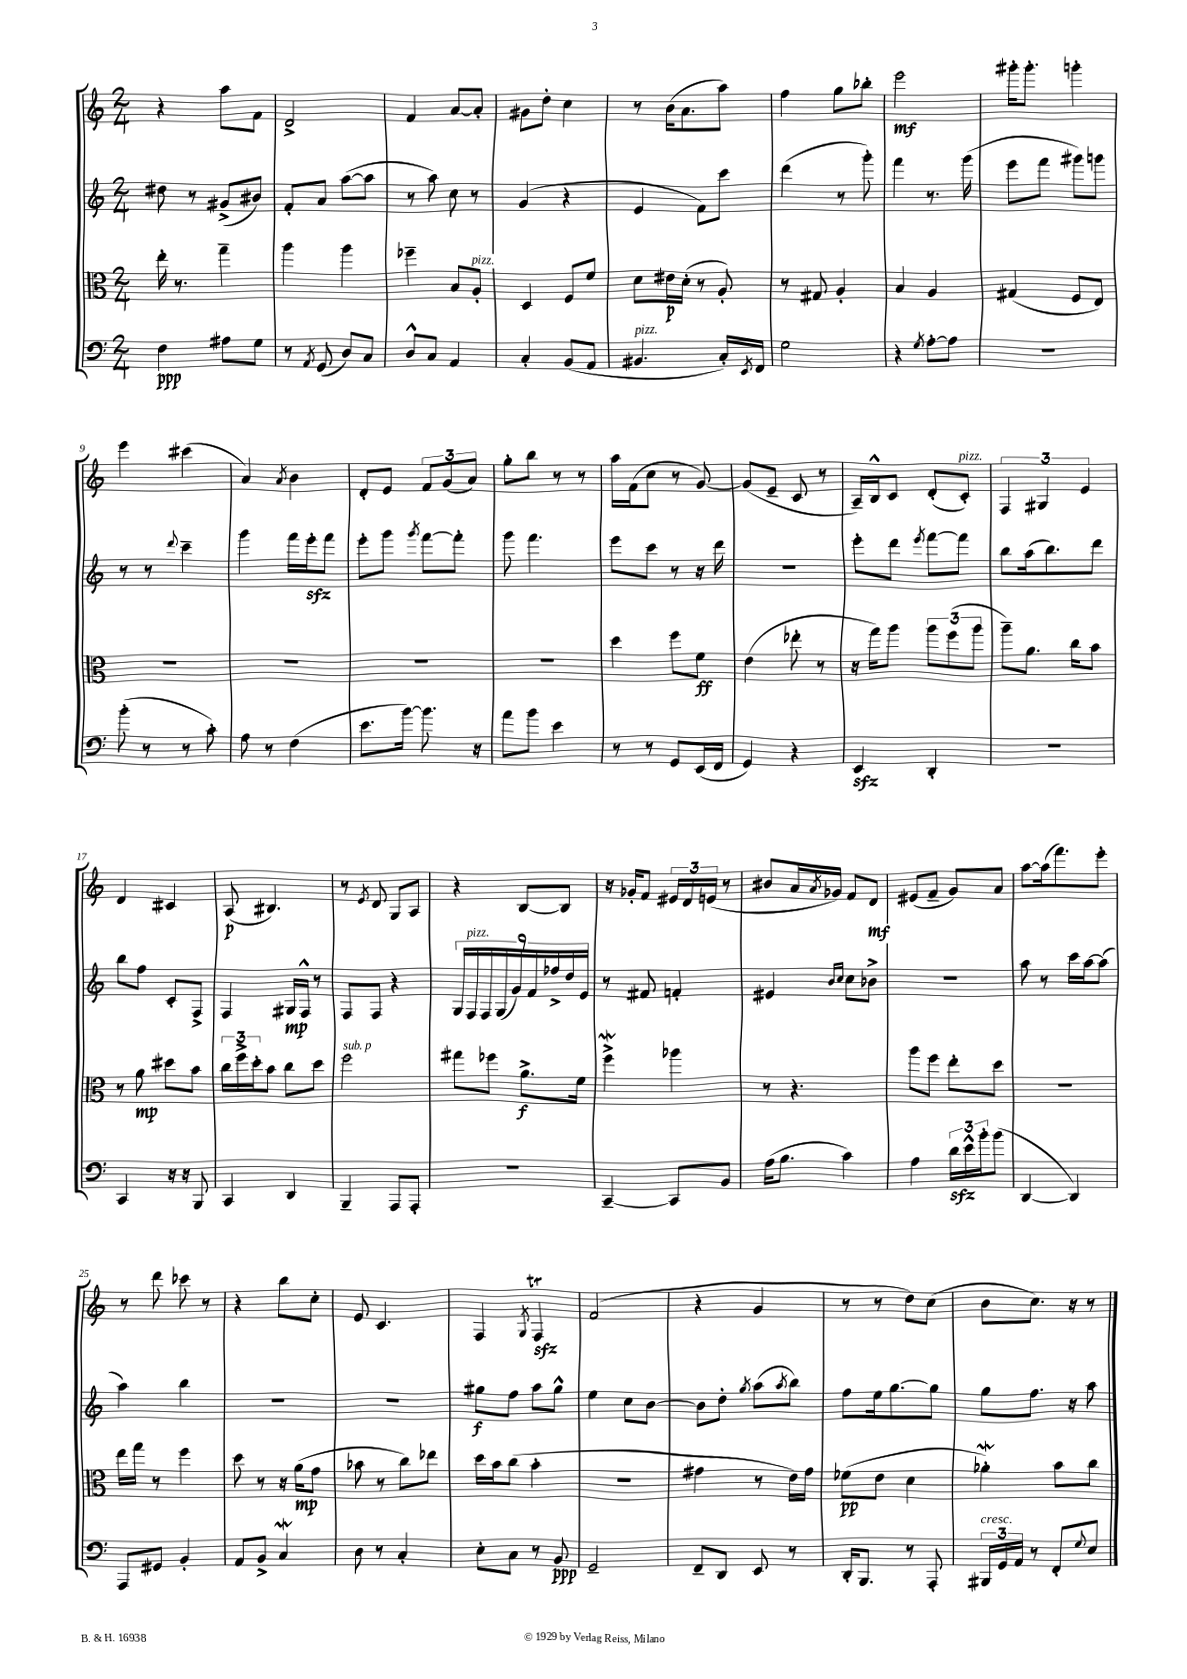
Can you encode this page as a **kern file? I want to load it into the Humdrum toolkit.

**kern	**dynam	**kern	**dynam	**kern	**dynam	**kern	**dynam
*part4	*part4	*part3	*part3	*part2	*part2	*part1	*part1
*staff4	*staff4	*staff3	*staff3	*staff2	*staff2	*staff1	*staff1
*clefF4	*	*clefC3	*	*clefG2	*	*clefG2	*
*k[]	*	*k[]	*	*k[]	*	*k[]	*
*M2/4	*	*M2/4	*	*M2/4	*	*M2/4	*
=1	=1	=1	=1	=1	=1	=1	=1
4F\	ppp	16ee'\	.	8dd#X\	.	4r	.
.	.	8.r	.	.	.	.	.
.	.	.	.	8r	.	.	.
8A#X\L	.	4gg~\	.	(8g#X^/L	.	8aa\L	.
8G\J	.	.	.	8b#X/J)	.	8f\J	.
=2	=2	=2	=2	=2	=2	=2	=2
8r	.	4aa\	.	8f'/L	.	2d^/	.
8qAA/	.	.	.	.	.	.	.
(8GG/	.	.	.	8a/J	.	.	.
8D/L)	.	4aa\	.	([8aa\L	.	.	.
8C/J	.	.	.	8aa\J]	.	.	.
=3	=3	=3	=3	=3	=3	=3	=3
8D^^/L	.	4ff-X~\	.	8r	.	4f/	.
8C/J	.	.	.	8aa\)	.	.	.
4AA/	.	8B/L	.	8cc\	.	[8a/L	.
!	!	!LO:TX:a:i:t=pizz.	!	!	!	!	!
.	.	8A'/J	.	8r	.	8a'/J]	.
=4	=4	=4	=4	=4	=4	=4	=4
4C'/	.	4D/	.	(4g/	.	8g#X\L	.
.	.	.	.	.	.	8dd'\J	.
(8BB/L	.	8F/L	.	4r	.	4cc\	.
8AA/J	.	8f/J	.	.	.	.	.
=5	=5	=5	=5	=5	=5	=5	=5
!LO:TX:a:i:t=pizz.	!	!	!	!	!	!	!
4.BB#X/	.	8d\L	.	4e/	.	8r	.
.	.	16e#X\L	p	.	.	(16b\KL	.
.	.	(16d'\JJ	.	.	.	8.a\	.
.	.	8r	.	8f\L)	.	.	.
16C'/LL)	.	8A'/)	.	8ccc\J	.	8aa\J)	.
8qEE/	.	.	.	.	.	.	.
16FF/JJ	.	.	.	.	.	.	.
=6	=6	=6	=6	=6	=6	=6	=6
2G\	.	8r	.	(4ddd\	.	4ff\	.
.	.	8G#X/	.	.	.	.	.
.	.	4A'/	.	8r	.	8gg\L	.
.	.	.	.	8ggg'\)	.	8bb-X'\J	.
=7	=7	=7	=7	=7	=7	=7	=7
4r	.	4B/	.	4fff\	.	2eee\	mf
8qG/	.	.	.	.	.	.	.
[8A'\L	.	4A/	.	8.r	.	.	.
8A\J]	.	.	.	.	.	.	.
.	.	.	.	(16ggg\	.	.	.
=8	=8	=8	=8	=8	=8	=8	=8
2r	.	(4G#X/	.	8eee\L	.	16ggg#X'\KL	.
.	.	.	.	.	.	8.ggg#'\J	.
.	.	.	.	8fff\J	.	.	.
.	.	8F/L	.	8ggg#X\L)	.	4gggn'\	.
.	.	8E/J)	.	8gggn\J	.	.	.
!!LO:LB:g=z
=9	=9	=9	=9	=9	=9	=9	=9
(8b'\	.	2r	.	8r	.	4eee\	.
8r	.	.	.	8r	.	.	.
.	.	.	.	8qqddd/	.	.	.
8r	.	.	.	4ccc~\	.	(4ccc#X\	.
8c'\)	.	.	.	.	.	.	.
=10	=10	=10	=10	=10	=10	=10	=10
8A\	.	2r	.	4ggg\	.	4a/)	.
8r	.	.	.	.	.	.	.
.	.	.	.	.	.	8qa/	.
(4F\	.	.	.	16fff\LL	.	4b\	.
.	.	.	.	16eeezz'\J	.	.	.
.	.	.	.	8fff\J	.	.	.
=11	=11	=11	=11	=11	=11	=11	=11
8.e\L	.	2r	.	8eee'\L	.	8d'/L	.
.	.	.	.	8ggg\J	.	8e/J	.
[16b\Jk)	.	.	.	.	.	.	.
.	.	.	.	8qggg/	.	.	.
8.b\]	.	.	.	[8fff\L	.	12f/L	.
.	.	.	.	.	.	(12g/	.
.	.	.	.	8fff'\J]	.	.	.
.	.	.	.	.	.	12a/J)	.
16r	.	.	.	.	.	.	.
=12	=12	=12	=12	=12	=12	=12	=12
8a\L	.	2r	.	8ggg\	.	8gg'\L	.
8b\J	.	.	.	4.fff\	.	8bb\J	.
4e\	.	.	.	.	.	8r	.
.	.	.	.	.	.	8r	.
=13	=13	=13	=13	=13	=13	=13	=13
8r	.	4dd\	.	8eee\L	.	16aa\LL	.
.	.	.	.	.	.	(16f\J	.
8r	.	.	.	8ccc\J	.	8cc\J	.
8GG/L	.	8ff\L	.	8r	.	8r	.
(16EE/L	.	8f\J	ff	16r	.	[8g/)	.
16FF/JJ	.	.	.	16ddd\	.	.	.
=14	=14	=14	=14	=14	=14	=14	=14
4GG/)	.	(4e\	.	2r	.	(8g/L]	.
.	.	.	.	.	.	8e~/J	.
4r	.	8ee-X'\	.	.	.	8c/	.
.	.	8r	.	.	.	8r	.
=15	=15	=15	=15	=15	=15	=15	=15
4EEzz/	.	16r	.	8eee'\L	.	16A~/LL)	.
.	.	16gg\KL)	.	.	.	16B^^/J	.
.	.	8aa\J	.	8ddd\J	.	8c/J	.
.	.	.	.	8qeee/	.	.	.
4DD'/	.	12aa\L	.	[8fff\L	.	(8d'/L	.
.	.	(12ff\	.	.	.	.	.
!	!	!	!	!	!	!LO:TX:a:i:t=pizz.	!
.	.	.	.	8fff\J]	.	8c'/J)	.
.	.	12aa\J	.	.	.	.	.
=16	=16	=16	=16	=16	=16	=16	=16
2r	.	8aa~\L)	.	8bb\L	.	6F/	.
.	.	8.a\J	.	(16aa\k	.	.	.
.	.	.	.	.	.	6G#X/	.
.	.	.	.	8.bb\)	.	.	.
.	.	16cc\KL	.	.	.	.	.
.	.	.	.	.	.	6e/	.
.	.	8b\J	.	8ddd\J	.	.	.
!!LO:LB:g=z
=17	=17	=17	=17	=17	=17	=17	=17
4CC/	.	8r	.	8bb\L	.	4d/	.
.	.	8a\	mp	8ff\J	.	.	.
16r	.	8dd#X\L	.	8c'/L	.	4c#X/	.
16r	.	.	.	.	.	.	.
8BBB/	.	8b\J	.	8F^/J	.	.	.
=18	=18	=18	=18	=18	=18	=18	=18
4CC/	.	24cc\LL	.	4F/	.	(8A/	p
.	.	24ff^\	.	.	.	.	.
.	.	24dd'\J	.	.	.	.	.
.	.	8b\J	.	.	.	4.B#X/)	.
4DD/	.	8cc\L	.	16G#X/LL	mp	.	.
.	.	.	.	16F^^/JJ	.	.	.
.	.	8dd\J	.	8r	.	.	.
=19	=19	=19	=19	=19	=19	=19	=19
!	!	!LO:TX:a:i:t=sub. p	!	!	!	!	!
4BBB~/	.	2ff\	.	8F/L	.	8r	.
.	.	.	.	.	.	8qe/	.
.	.	.	.	8F/J	.	8d/	.
8AAA/L	.	.	.	4r	.	8G/L	.
8AAA'/J	.	.	.	.	.	8A/J	.
=20	=20	=20	=20	=20	=20	=20	=20
2r	.	8gg#X\L	.	18G/LL	.	4r	.
!	!	!	!	!LO:TX:a:i:t=pizz.	!	!	!
.	.	.	.	18F/	.	.	.
.	.	.	.	18F/	.	.	.
.	.	8ff-X\J	.	.	.	.	.
.	.	.	.	(18G/	.	.	.
.	.	.	.	18g/)	.	.	.
.	.	8.a^\L	f	.	.	[8B/L	.
.	.	.	.	18f/	.	.	.
.	.	.	.	18ff-X^/	.	.	.
.	.	.	.	.	.	8B/J]	.
.	.	.	.	18dd/	.	.	.
.	.	16f\Jk	.	.	.	.	.
.	.	.	.	18e/JJ	.	.	.
=21	=21	=21	=21	=21	=21	=21	=21
[4CC~/	.	4ffw^\	.	8r	.	16r	.
.	.	.	.	.	.	16g-X'/KL	.
.	.	.	.	8f#X/	.	8f/J	.
8CC/L]	.	4aa-X\	.	4fn'/	.	24e#X/LL	.
.	.	.	.	.	.	24d/	.
.	.	.	.	.	.	(24en/JJ	.
8BB/J	.	.	.	.	.	8r	.
=22	=22	=22	=22	=22	=22	=22	=22
(16A\KL	.	8r	.	4e#X/	.	8b#X/L	.
8.B\J	.	.	.	.	.	.	.
.	.	4.r	.	.	.	16a/L	.
.	.	.	.	.	.	8qa/	.
.	.	.	.	.	.	16g-X/JJ)	.
.	.	.	.	16qqb/LL	.	.	.
.	.	.	.	16qqcc/JJ	.	.	.
4c\)	.	.	.	8cc\L	.	8f/L	.
.	.	.	.	8b-X^\J	.	8d/J	mf
=23	=23	=23	=23	=23	=23	=23	=23
4A\	.	8aa\L	.	2r	.	(8e#X/L	.
.	.	8ff\J	.	.	.	8f~/J	.
24dzz\LL	.	8ee'\L	.	.	.	8g/L)	.
24e^^\	.	.	.	.	.	.	.
24b'\J	.	.	.	.	.	.	.
(8b\J	.	8dd\J	.	.	.	8a/J	.
=24	=24	=24	=24	=24	=24	=24	=24
[4DD/	.	2r	.	8aa\	.	[8aa\L	.
.	.	.	.	8r	.	(16aa\k]	.
.	.	.	.	.	.	8.fff\)	.
4DD/])	.	.	.	16ccc\LL	.	.	.
.	.	.	.	[16aa\J	.	.	.
.	.	.	.	(8aa\J]	.	8eee'\J	.
!!LO:LB:g=z
=25	=25	=25	=25	=25	=25	=25	=25
8AAA/L	.	16ee\LL	.	4aa\)	.	8r	.
.	.	16gg\JJ	.	.	.	.	.
8GG#X/J	.	8r	.	.	.	8ddd\	.
4BB'/	.	4ff\	.	4bb\	.	8ccc-X\	.
.	.	.	.	.	.	8r	.
=26	=26	=26	=26	=26	=26	=26	=26
8AA/L	.	8dd\	.	2r	.	4r	.
8BB^/J	.	8r	.	.	.	.	.
4Cw/	.	16r	.	.	.	8bb\L	.
.	.	(16a\KL	mp	.	.	.	.
.	.	8g\J	.	.	.	8cc'\J	.
=27	=27	=27	=27	=27	=27	=27	=27
8D\	.	8b-X\	.	2r	.	8e/	.
8r	.	8r	.	.	.	4.c/	.
4C'/	.	8cc\L)	.	.	.	.	.
.	.	8ee-X\J	.	.	.	.	.
=28	=28	=28	=28	=28	=28	=28	=28
8E'\L	.	16dd\LL	.	8gg#X\L	f	4F/	.
.	.	16b\J	.	.	.	.	.
8C\J	.	(8cc\J	.	8ff\J	.	.	.
.	.	.	.	.	.	8qG/	.
8r	.	4b'\	.	8aa\L	.	4FzzT/	.
8BB/	ppp	.	.	8gg#^^\J	.	.	.
=29	=29	=29	=29	=29	=29	=29	=29
2GG~/	.	2r	.	4ee\	.	(2f/	.
.	.	.	.	8cc\L	.	.	.
.	.	.	.	[8b\J	.	.	.
=30	=30	=30	=30	=30	=30	=30	=30
8FF~/L	.	4g#X\	.	8b\L]	.	4r	.
8DD/J	.	.	.	8dd'\J	.	.	.
.	.	.	.	8qgg/	.	.	.
8EE/	.	8r	.	(8aa\L	.	4g/	.
.	.	.	.	8qaa/	.	.	.
8r	.	16e\LL)	.	8bb\J)	.	.	.
.	.	16g#\JJ	.	.	.	.	.
=31	=31	=31	=31	=31	=31	=31	=31
16DD'/KL	.	(8f-X\L	pp	8ff\L	.	8r	.
8.BBB/J	.	.	.	.	.	.	.
.	.	8e\J	.	16ee\k	.	8r	.
.	.	.	.	[8.gg\	.	.	.
8r	.	4d\	.	.	.	8dd\L)	.
8AAA'/	.	.	.	8gg\J]	.	(8cc\J	.
=32	=32	=32	=32	=32	=32	=32	=32
!LO:TX:a:i:t=cresc.	!	!	!	!	!	!	!
24BBB#X/LL	.	4a-Xw'\)	.	8gg\L	.	8b\L	.
24GG/	.	.	.	.	.	.	.
24AA/JJ	.	.	.	.	.	.	.
8r	.	.	.	8.ff\J	.	8.cc\J)	.
8FF'/L	.	8b\L	.	.	.	.	.
.	.	.	.	16r	.	16r	.
8qqG/	.	.	.	.	.	.	.
8E/J	.	8cc\J	.	8aa\	.	8r	.
==	==	==	==	==	==	==	==
*-	*-	*-	*-	*-	*-	*-	*-
